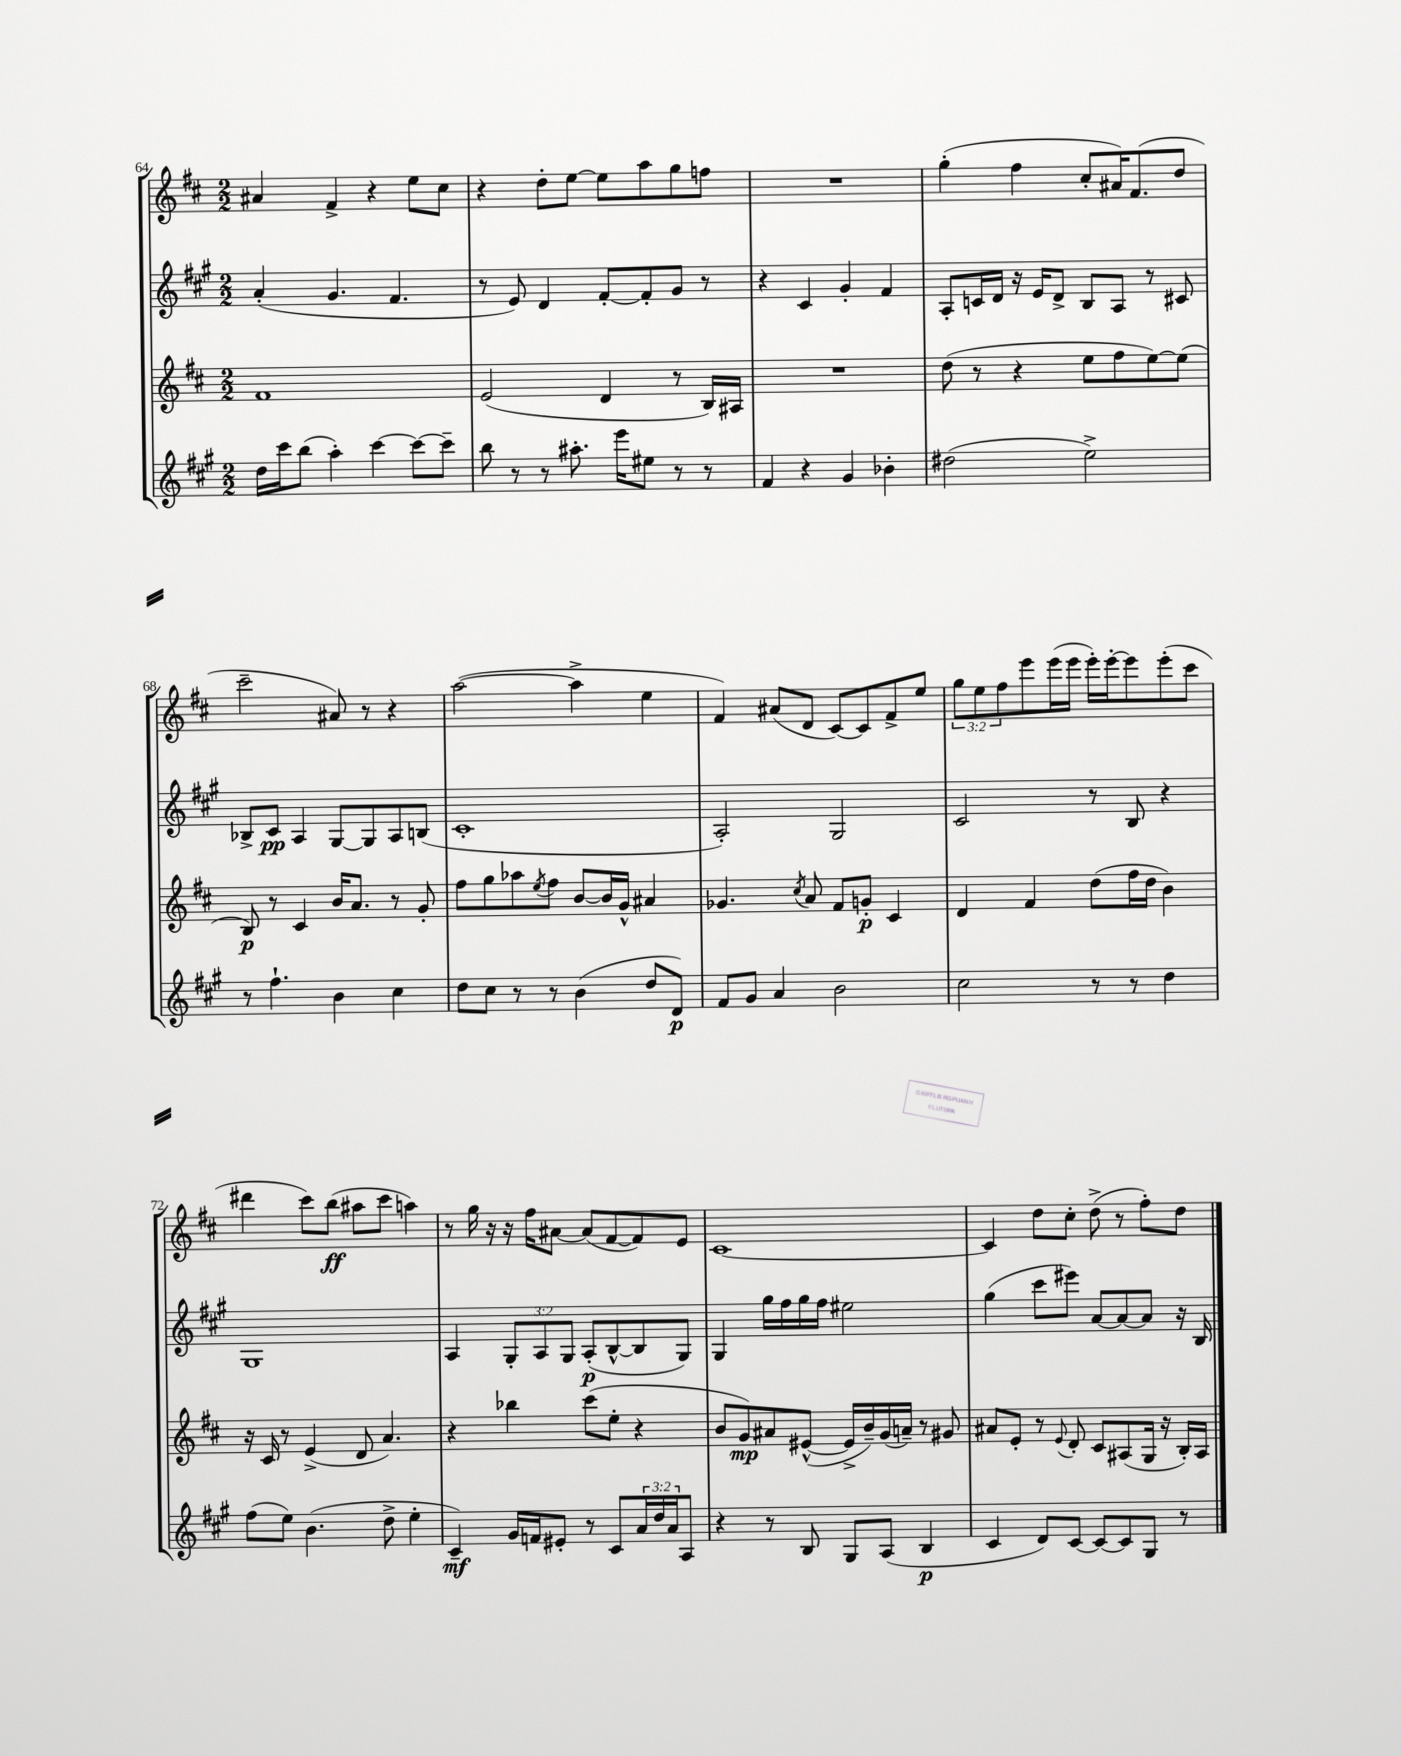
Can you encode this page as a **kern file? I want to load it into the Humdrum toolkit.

**kern	**dynam	**kern	**dynam	**kern	**dynam	**kern	**dynam
*part4	*part4	*part3	*part3	*part2	*part2	*part1	*part1
*staff4	*staff4	*staff3	*staff3	*staff2	*staff2	*staff1	*staff1
*clefG2	*	*clefG2	*	*clefG2	*	*clefG2	*
*k[f#c#g#]	*	*k[f#c#]	*	*k[f#c#g#]	*	*k[f#c#]	*
*M2/2	*	*M2/2	*	*M2/2	*	*M2/2	*
=64	=64	=64	=64	=64	=64	=64	=64
16dd\LL	.	1f#	.	(4a'/	.	4a#X/	.
16ccc#\J	.	.	.	.	.	.	.
(8bb\J	.	.	.	.	.	.	.
4aa'\)	.	.	.	4.g#/	.	4f#^/	.
[4ccc#\	.	.	.	.	.	4r	.
.	.	.	.	4.f#/	.	.	.
8ccc#\L_	.	.	.	.	.	8ee\L	.
8ccc#~\J]	.	.	.	.	.	8cc#\J	.
=65	=65	=65	=65	=65	=65	=65	=65
8bb\	.	(2e/	.	8r	.	4r	.
8r	.	.	.	8e/)	.	.	.
8r	.	.	.	4d/	.	8dd'\L	.
8.aa#X'\	.	.	.	.	.	[8ee\J	.
.	.	4d/	.	[8f#'/L	.	8ee\L]	.
16eee\KL	.	.	.	.	.	.	.
8ee#X\J	.	.	.	8f#'/]	.	8aa\	.
8r	.	8r	.	8g#/J	.	8gg\	.
8r	.	16B/LL)	.	8r	.	8ffn\J	.
.	.	16A#X/JJ	.	.	.	.	.
=66	=66	=66	=66	=66	=66	=66	=66
4f#/	.	1r	.	4r	.	1r	.
4r	.	.	.	4c#/	.	.	.
4g#/	.	.	.	4g#'/	.	.	.
4b-X'\	.	.	.	4f#/	.	.	.
=67	=67	=67	=67	=67	=67	=67	=67
(2dd#X\	.	(8dd\	.	8A'/L	.	(4gg'\	.
.	.	8r	.	16cn/L	.	.	.
.	.	.	.	16d/JJ	.	.	.
.	.	4r	.	16r	.	4ff#\	.
.	.	.	.	16e/KL	.	.	.
.	.	.	.	8d^/J	.	.	.
2ee^\)	.	8ee\L	.	8B/L	.	8cc#'/L	.
.	.	8ff#\	.	8A/J	.	16a#X/K)	.
.	.	.	.	.	.	(8.f#/	.
.	.	[8ee\)	.	8r	.	.	.
.	.	(8ee\J]	.	8c#X/	.	8dd/J	.
!!LO:LB:g=z
=68	=68	=68	=68	=68	=68	=68	=68
8r	.	8B/)	p	8B-X^/L	.	2ccc#~\	.
4.ff#`\	.	8r	.	8c#/J	pp	.	.
.	.	4c#/	.	4A/	.	.	.
4b\	.	16b/KL	.	[8G#/L	.	8a#X/)	.
.	.	8.a/J	.	.	.	.	.
.	.	.	.	8G#/]	.	8r	.
4cc#\	.	8r	.	8A/	.	4r	.
.	.	8g'/	.	(8Bn/J	.	.	.
=69	=69	=69	=69	=69	=69	=69	=69
8dd\L	.	8ff#\L	.	1c#'	.	([2aa\	.
8cc#\J	.	8gg\	.	.	.	.	.
8r	.	8aa-X\	.	.	.	.	.
.	.	8qee/	.	.	.	.	.
8r	.	8ff#\J	.	.	.	.	.
(4b\	.	[8b/L	.	.	.	4aa^\]	.
.	.	16b/L]	.	.	.	.	.
.	.	16g^^/JJ	.	.	.	.	.
8dd/L	.	4a#X/	.	.	.	4ee\	.
8d/J)	p	.	.	.	.	.	.
=70	=70	=70	=70	=70	=70	=70	=70
8f#/L	.	4.g-X/	.	2A'/)	.	4f#/)	.
8g#/J	.	.	.	.	.	.	.
4a/	.	.	.	.	.	(8a#X/L	.
.	.	8qcc#/	.	.	.	.	.
.	.	8a/	.	.	.	8d/J	.
2b\	.	8f#/L	.	2G#/	.	[8c#/L)	.
.	.	8gn'/J	p	.	.	8c#/]	.
.	.	4c#/	.	.	.	8f#^/	.
.	.	.	.	.	.	8ee/J	.
=71	=71	=71	=71	=71	=71	=71	=71
2cc#\	.	4d/	.	2c#/	.	12gg\L	.
.	.	.	.	.	.	12ee\	.
.	.	.	.	.	.	12ff#\	.
.	.	4f#/	.	.	.	8eee\	.
.	.	.	.	.	.	(16eee\L	.
.	.	.	.	.	.	16eee\JJ	.
8r	.	(8dd\L	.	8r	.	16eee'\LL)	.
.	.	.	.	.	.	[16eee'\J	.
8r	.	16ff#\L	.	8B/	.	8eee\]	.
.	.	16dd\JJ	.	.	.	.	.
4dd\	.	4b\)	.	4r	.	(8eee'\	.
.	.	.	.	.	.	8ccc#\J	.
!!LO:LB:g=z
=72	=72	=72	=72	=72	=72	=72	=72
(8ff#\L	.	16r	.	1G#	.	4ddd#X\	.
.	.	16c#/	.	.	.	.	.
8ee\J)	.	8r	.	.	.	.	.
(4.b\	.	(4e^/	.	.	.	8ccc#\L)	.
.	.	.	.	.	.	(8bb\J	ff
.	.	8d/	.	.	.	8aa#X\L	.
8dd^\	.	4.a/)	.	.	.	8ccc#\J	.
4ee'\	.	.	.	.	.	4aan\)	.
=73	=73	=73	=73	=73	=73	=73	=73
4c#~/)	mf	4r	.	4A/	.	8r	.
.	.	.	.	.	.	16gg\	.
.	.	.	.	.	.	16r	.
16g#/LL	.	4bb-X\	.	12G#'/L	.	16r	.
16fn/J	.	.	.	.	.	16ff#\KL	.
.	.	.	.	12A/	.	.	.
8e#X'/J	.	.	.	.	.	[8a#X\J	.
.	.	.	.	12G#/J	.	.	.
8r	.	(8ccc#\L	.	(8A'/L	p	(8a#/L]	.
8c#/L	.	8ee'\J	.	[8B^^/	.	[8f#/	.
24a/L	.	4r	.	8B/]	.	8f#/])	.
24dd/	.	.	.	.	.	.	.
24a/J	.	.	.	.	.	.	.
8A/J	.	.	.	8G#/J)	.	8e/J	.
=74	=74	=74	=74	=74	=74	=74	=74
4r	.	8b/L	.	4G#/	.	[1c#	.
.	.	8g/)	mp	.	.	.	.
8r	.	8a#X/	.	16gg#\LL	.	.	.
.	.	.	.	16ff#\	.	.	.
8B/	.	([8e#X^^/J	.	16gg#\	.	.	.
.	.	.	.	16ff#\JJ	.	.	.
8G#/L	.	16e#^/LL]	.	2ee#X\	.	.	.
.	.	16b~/)	.	.	.	.	.
(8A/J	.	(16g/	.	.	.	.	.
.	.	16an~/JJ)	.	.	.	.	.
4B/	p	8r	.	.	.	.	.
.	.	8g#X/	.	.	.	.	.
=75	=75	=75	=75	=75	=75	=75	=75
4c#/	.	8a#X/L	.	(4gg#\	.	4c#/]	.
.	.	8e'/J	.	.	.	.	.
8d/L)	.	8r	.	8ccc#\L	.	8dd\L	.
.	.	8qqe/	.	.	.	.	.
[8c#/J	.	8d'/	.	8eee#X\J)	.	8cc#'\J	.
8c#/L_	.	8c#/L	.	[8a/L	.	(8dd^\	.
8c#/]	.	(8A#X/	.	8a/_	.	8r	.
8G#/J	.	16G/Jk	.	8a/J]	.	8ff#'\L)	.
.	.	16r	.	.	.	.	.
8r	.	16B'/LL)	.	16r	.	8dd\J	.
.	.	16A#/JJ	.	16B/	.	.	.
==	==	==	==	==	==	==	==
*-	*-	*-	*-	*-	*-	*-	*-
